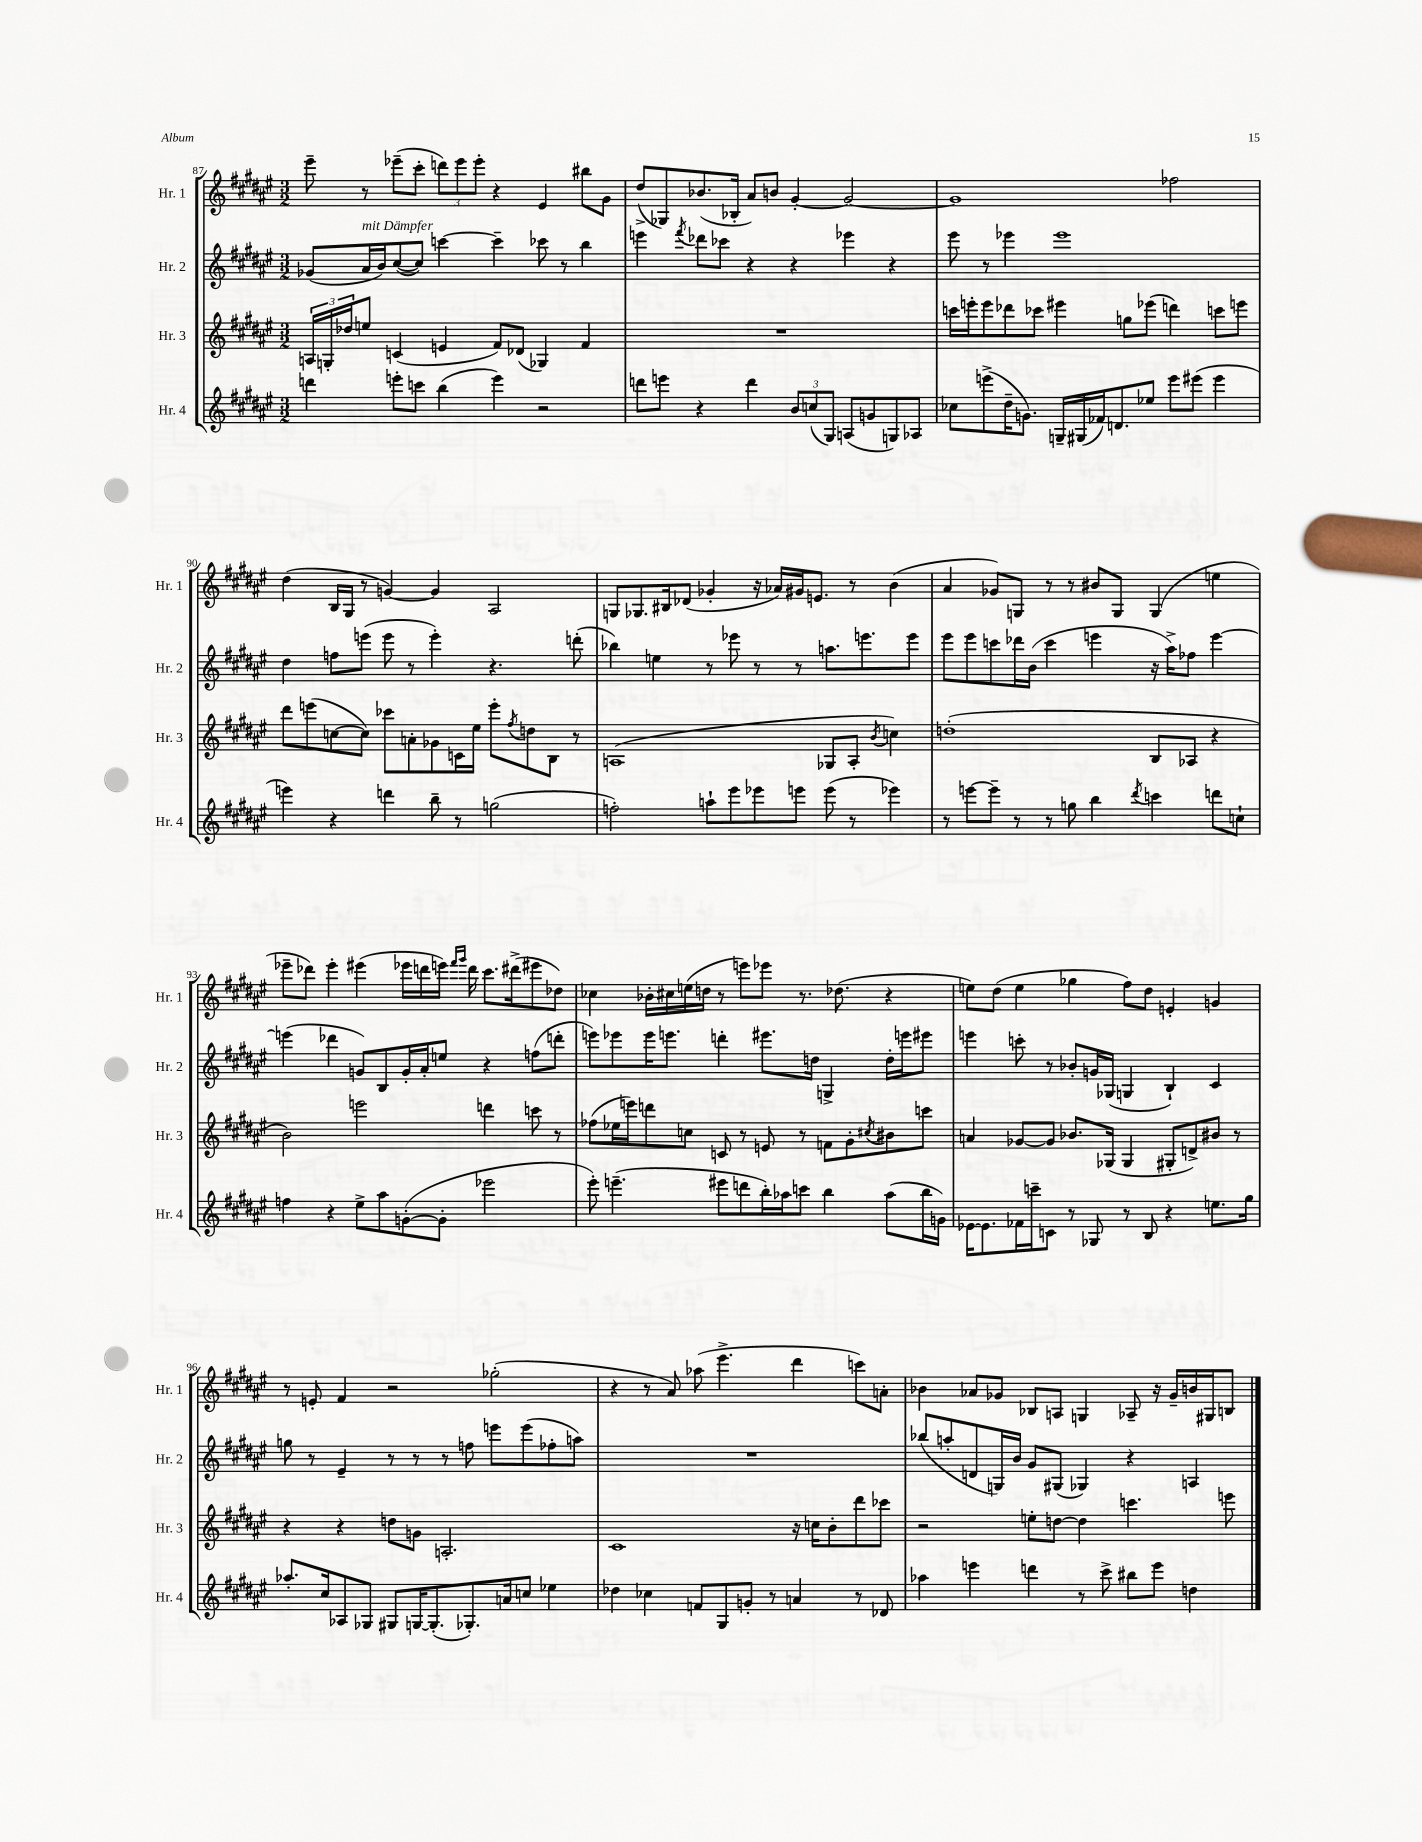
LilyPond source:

<<
\new StaffGroup <<
\new Staff = "s0" \with { instrumentName = "Hr. 1" shortInstrumentName = "Hr. 1" } {
    \clef treble \key fis \major \numericTimeSignature \time 3/2
    eis'''8-- r8 ees'''8--( cis'''8-. \tuplet 3/2 { d'''8) ees'''8 ees'''8-. } r4 eis'4 bis''8 gis'8 |
    dis''8->( ges8) bes'8.( bes16-. ais'8) b'8 gis'4~-. gis'2~ |
    gis'1 fes''2 |
    dis''4( b16 gis16 r8 g'4~) g'4 ais2 |
    g8 ges8. bis16 des'8( ges'4-. r16 aes'16) gis'16 e'8. r8 b'4( |
    ais'4 ges'8) g8 r8 r8 bis'8 g8 g4( e''4 |
    ees'''8-- des'''8) ees'''4-. eis'''4( ees'''16 d'''16 e'''16) \grace { fis'''16 gis'''16 } d'''16 cis'''8. dis'''16->( eis'''8 des''8) |
    ces''4 bes'16-. cis''16 e''16( d''16 r8 e'''8) ees'''8 r8. des''8.( r4 |
    e''8) dis''8( e''4 ges''4 fis''8) dis''8 e'4-. g'4 |
    r8 e'8-. fis'4 r2 ges''2-.( |
    r4 r8 ais'8) aes''8( eis'''4.-> dis'''4 c'''8) a'8-. |
    bes'4 aes'8 ges'8 bes8 a8 g4 aes8-- r16 ges'16-- b'16 gis16 b8 \bar "|." |
}
\new Staff = "s1" \with { instrumentName = "Hr. 2" shortInstrumentName = "Hr. 2" } {
    \clef treble \key fis \major \numericTimeSignature \time 3/2
    ges'8( ais'16^\markup { \italic "mit Dämpfer" } b'16) cis''8~( cis''8) c'''4~ c'''4-- ces'''8 r8 b''4 |
    e'''4 \acciaccatura { fis'''8 } des'''8 ces'''8 r4 r4 ees'''4 r4 |
    eis'''8 r8 ees'''4 ees'''1 |
    dis''4 f''8 e'''8( e'''8 r8 e'''4-.) r4. d'''8-.( |
    bes''4) e''4 r8 ees'''8 r8 r8 a''8. e'''8. e'''8 |
    eis'''8 eis'''8 c'''8 des'''16 b'16( c'''4 e'''4 r16 ais''16->) fes''8 e'''4~ |
    e'''4( des'''4 g'8) b8 g'16-. ais'16-. e''8 r4 f''8( d'''8-. |
    e'''8) ees'''8 ees'''16 e'''8. d'''4-. eis'''8. d''16 g4-> d''16-. e'''16 eis'''8 |
    e'''4 c'''8-. r8 bes'8-. g'16 ges16( g4 b4-!) cis'4 |
    g''8 r8 eis'4-- r8 r8 r8 f''8 e'''8 e'''8( fes''8-. a''8) |
    R1. |
    bes''8( a''8-. d'8 g16) b'16 gis'8 gis8( ges4) r4 a4 \bar "|." |
}
\new Staff = "s2" \with { instrumentName = "Hr. 3" shortInstrumentName = "Hr. 3" } {
    \clef treble \key fis \major \numericTimeSignature \time 3/2
    \tuplet 3/2 { a16 g16-. des''16 } e''8 c'4( e'4 fis'8) des'8( ges4) fis'4 |
    R1. |
    c'''16 e'''16-. e'''8 des'''8 ces'''8 eis'''4 g''8 ees'''8( d'''4) c'''8 e'''8 |
    dis'''8 e'''8( c''8~ c''8) ces'''8 a'8-. ges'8 c'16 eis''16 e'''8-. \acciaccatura { fis''8 } d''8 b8 r8 |
    a1( ges8 a8-. \acciaccatura { b'8 } c''4) |
    d''1-.( b8 aes8 r4 |
    b'2) e'''2 d'''4 c'''8 r8 |
    fes''8( ees''16 e'''16) d'''8 c''8 c'8 r8 e'8 r8 f'8 gis'8-. \acciaccatura { cis''8 } bis'8 c'''8 |
    a'4 ges'8~ ges'8 bes'8. ges16( ges4 gis8-. d'8->) bis'8 r8 |
    r4 r4 d''8 g'8 a2.-. |
    cis'1 r16 c''16 b'8-. dis'''8 ces'''8 |
    r2 e''8-. d''8~ d''4 c'''4. e'''8 \bar "|." |
}
\new Staff = "s3" \with { instrumentName = "Hr. 4" shortInstrumentName = "Hr. 4" } {
    \clef treble \key fis \major \numericTimeSignature \time 3/2
    d'''4 e'''8-. c'''8 b''4( e'''4) r2 |
    d'''8 e'''8 r4 d'''4 \tuplet 3/2 { b'8 c''8( gis8) } a8( g'8 g8) aes8 |
    ces''8 e'''8->( dis''16-- g'8.) g16-- gis16( fes'16) d'8. ees''8 e'''8 eis'''8( eis'''4 |
    e'''4) r4 d'''4 b''8-- r8 g''2( |
    f''2-.) a''8-! eis'''8 ees'''8 e'''8 e'''8( r8 ees'''4) |
    r8 e'''8~ e'''8-- r8 r8 g''8 b''4 \acciaccatura { dis'''8 } c'''4 d'''8 c''8-! |
    f''4 r4 eis''8-> ais''8 g'8~-.( g'8-. ees'''2 |
    eis'''8-.) e'''4.--( eis'''8 d'''8 b''16-.) aes''16 c'''8 b''4 aes''8( b''16 g'16) |
    ees'16~ ees'8. fes'16 c'''16-- c'8 r8 ges8 r8 b8 r4 e''8. gis''16 |
    aes''8.-. cis''16 aes8 ges8 gis8 g16~ g8.-.( ges8.-.) a'16 c''8 ees''4 |
    des''4 ces''4 f'8 gis8 g'8-. r8 a'4 r8 des'8 |
    aes''4 e'''4 d'''4 r8 cis'''8-> bis''8 e'''8 d''4 \bar "|." |
}
>>
>>
\layout { \context { \Score currentBarNumber = #87 } }
